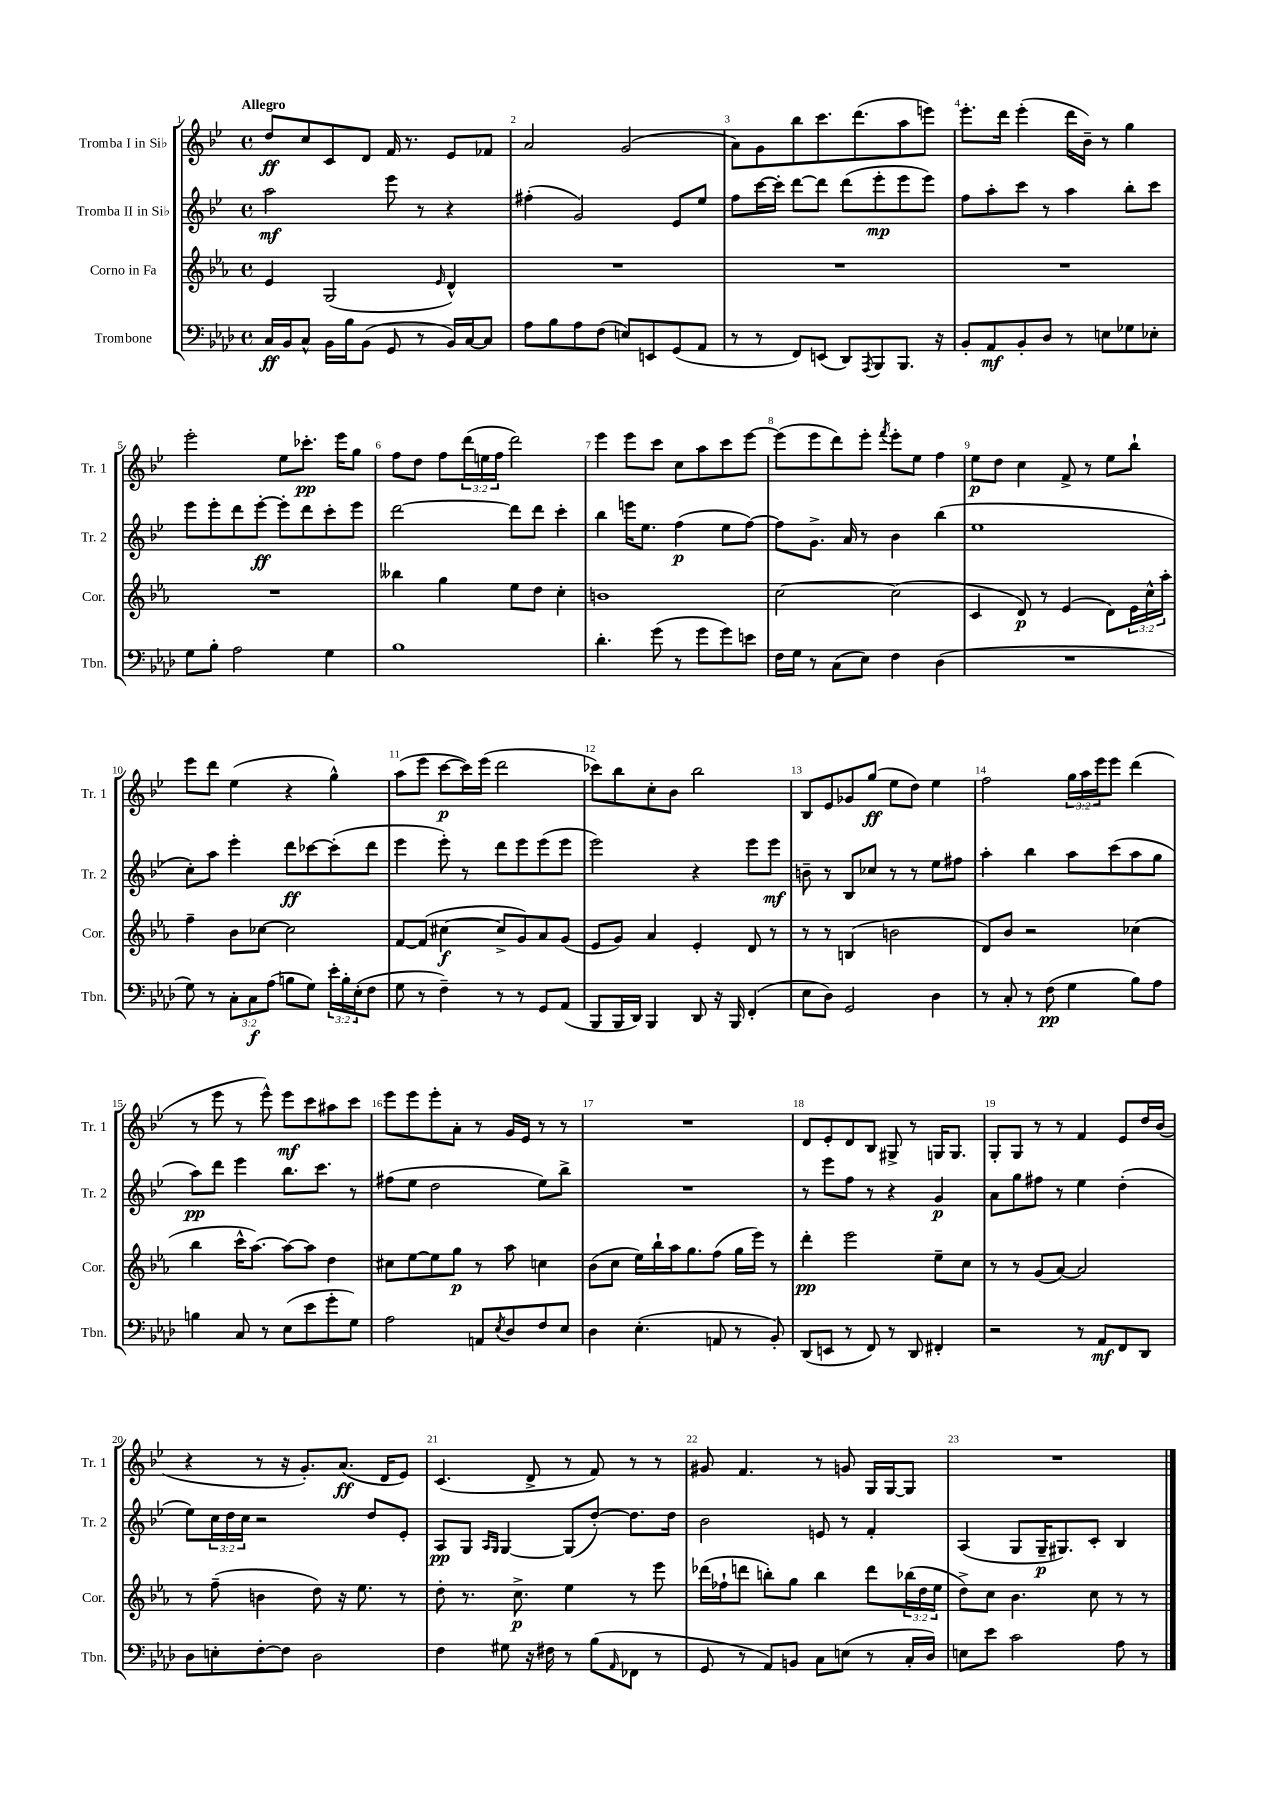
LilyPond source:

<<
\new StaffGroup <<
\new Staff = "s0" \with { instrumentName = "Tromba I in Sib" shortInstrumentName = "Tr. 1" } {
    \clef treble \key bes \major \defaultTimeSignature \time 4/4 \override Staff.TupletNumber.text = #tuplet-number::calc-fraction-text \tempo "Allegro"
    d''8\ff c''8 c'8 d'8 f'16 r8. ees'8 fes'8 |
    a'2 g'2( |
    a'8) g'8 bes''8 c'''8. d'''8.( a''8 e'''8) |
    ees'''8.-. d'''16 ees'''4-.( d'''16 bes'16--) r8 g''4 |
    ees'''2-. ees''8 ces'''8.-.\pp ees'''16 g''8 |
    f''8 d''8 f''8 \tuplet 3/2 { d'''16( e''16 f''16 } d'''2) |
    ees'''4 ees'''8 c'''8 c''8 a''8 c'''8 ees'''8~ |
    ees'''8( ees'''8 d'''8) ees'''8-. \acciaccatura { f'''8 } ees'''8-. ees''8 f''4 |
    ees''8\p d''8 c''4 f'8-> r8 ees''8 bes''8-! |
    ees'''8 d'''8 ees''4( r4 g''4-^) |
    a''8( ees'''8 c'''8~\p c'''16) ees'''16( d'''2 |
    ces'''8) bes''8 c''8-. bes'8 bes''2 |
    bes8 ees'8 ges'8 g''8\ff( ees''8 d''8) ees''4 |
    f''2 \tuplet 3/2 { g''16 a''16 ees'''16 } ees'''8 d'''4( |
    r8 ees'''8 r8 ees'''8-^) ees'''8\mf c'''8 ais''8 c'''8 |
    ees'''8 ees'''8 ees'''8-. a'8-. r8 g'16 ees'16 r8 r8 |
    R1 |
    d'8 ees'8-. d'8 bes8 gis8-> r8 g16 g8. |
    g8-. g8 r8 r8 f'4 ees'8 d''16 bes'16( |
    r4 r8 r16 g'8.-.) a'8.\ff( d'16 ees'8) |
    c'4.( d'8-> r8 f'8) r8 r8 |
    gis'8 f'4. r8 g'8 g16 g16~ g8 |
    R1 \bar "|." |
}
\new Staff = "s1" \with { instrumentName = "Tromba II in Sib" shortInstrumentName = "Tr. 2" } {
    \clef treble \key bes \major \defaultTimeSignature \time 4/4 \override Staff.TupletNumber.text = #tuplet-number::calc-fraction-text
    a''2\mf ees'''8 r8 r4 |
    fis''4-.( g'2) ees'8 ees''8 |
    f''8 c'''16~ c'''16-. d'''8~ d'''8 d'''8( ees'''8-.\mp ees'''8 ees'''8) |
    f''8 a''8-. c'''8 r8 a''4 bes''8-. c'''8 |
    ees'''8 ees'''8-. d'''8 ees'''8~-.\ff ees'''8-. d'''8 c'''8-. ees'''8 |
    d'''2~ d'''8 d'''8 c'''4-. |
    bes''4 e'''16 ees''8. f''4\p( ees''8 f''8~) |
    f''8 g'8.-> a'16 r8 bes'4 bes''4( |
    ees''1 |
    c''8-.) a''8 ees'''4-. d'''8\ff ces'''8~ ces'''8-.( d'''8 |
    ees'''4 ees'''8-.) r8 d'''8 ees'''8 ees'''8( ees'''8 |
    ees'''2) r4 ees'''8 ees'''8\mf |
    b'8-- r8 bes8 ces''8 r8 r8 ees''8 fis''8 |
    a''4-. bes''4 a''8 c'''8( a''8 g''8 |
    a''8\pp) d'''8 ees'''4 bes''8. c'''8. r8 |
    fis''8( ees''8 d''2 ees''8) bes''8-> |
    R1 |
    r8 ees'''8 f''8 r8 r4 g'4\p |
    a'8 g''8 fis''8 r8 ees''4 d''4-.( |
    ees''8) \tuplet 3/2 { c''16 d''16 c''16 } r2 d''8 ees'8-. |
    a8\pp g8 \grace { a16 g16 } g4~ g8( d''8~-.) d''8. d''16 |
    bes'2 e'8 r8 f'4-. |
    a4( g8 g16--\p gis8.) c'8-. bes4 \bar "|." |
}
\new Staff = "s2" \with { instrumentName = "Corno in Fa" shortInstrumentName = "Cor." } {
    \clef treble \key ees \major \defaultTimeSignature \time 4/4 \override Staff.TupletNumber.text = #tuplet-number::calc-fraction-text
    ees'4 g2( \grace { ees'16 } d'4-^) |
    R1 |
    R1 |
    R1 |
    R1 |
    beses''4 g''4 ees''8 d''8 c''4-. |
    b'1 |
    c''2~ c''2( |
    c'4 d'8\p) r8 ees'4( d'8) \tuplet 3/2 { ees'16 c''16-^ aes''16-. } |
    f''4-- bes'8 ces''8~ ces''2 |
    f'8~ f'8( cis''4~\f cis''8-> g'8) aes'8 g'8( |
    ees'8 g'8) aes'4 ees'4-. d'8 r8 |
    r8 r8 b4( b'2 |
    d'8) bes'8 r2 ces''4( |
    bes''4 c'''16-^ aes''8.~) aes''8~ aes''8 d''4 |
    cis''8 ees''8~ ees''8 g''8\p r8 aes''8 c''4 |
    bes'8( c''8 ees''16) bes''16-! aes''16 g''8. f''8( g''16 ees'''16) r8 |
    d'''4-.\pp ees'''2 ees''8-- c''8 |
    r8 r8 g'8( aes'8~) aes'2 |
    r8 f''8--( b'4 d''8) r16 ees''8. r8 |
    d''8-. r8. c''8.->\p ees''4 r8 ees'''8 |
    des'''16( fes''16-! d'''8 b''8-.) g''8 b''4 d'''8 \tuplet 3/2 { bes''16( d''16 ees''16 } |
    d''8->) c''8 bes'4. c''8 r8 r8 \bar "|." |
}
\new Staff = "s3" \with { instrumentName = "Trombone" shortInstrumentName = "Tbn." } {
    \clef bass \key aes \major \defaultTimeSignature \time 4/4 \override Staff.TupletNumber.text = #tuplet-number::calc-fraction-text
    c16\ff bes,16 c8-^ bes,16 bes16 bes,8( g,8 r8 bes,16) c16~ c8 |
    aes8 bes8 aes8 f8( e8) e,8 g,8( aes,8 |
    r8 r8 f,8) e,8( des,8) \acciaccatura { aes,,8 } bes,,8 bes,,8. r16 |
    bes,8-. aes,8\mf bes,8-. des8 r8 e8 ges8 ees8-. |
    g8 bes8-. aes2 g4 |
    bes1 |
    des'4.-. g'8( r8 g'8 g'8) e'8 |
    f16 g16 r8 c8( ees8) f4 des4( |
    R1 |
    g8) r8 \tuplet 3/2 { c8-. c8\f aes8( } b8 g8) \tuplet 3/2 { ees'16-. b16-. ees16-.( } f8 |
    g8 r8 f4--) r8 r8 g,8 aes,8( |
    bes,,8 bes,,16 des,16) bes,,4 des,8 r16 bes,,16 f,4-.( |
    ees8 des8) g,2 des4 |
    r8 c8-. r8 f8\pp( g4 bes8) aes8 |
    b4 c8 r8 ees8( ees'8 g'8-. g8) |
    aes2 a,8 \acciaccatura { ees8 } des8 f8 ees8 |
    des4 ees4.-.( a,8 r8 bes,8-.) |
    des,8( e,8 r8 f,8) r8 des,8 fis,4-. |
    r2 r8 aes,8\mf f,8 des,8 |
    des8 e8-. f8~-. f8 des2 |
    f4 gis8 r16 fis16 r8 bes8( \grace { aes,16 } fes,8 r8 |
    g,8 r8 aes,8) b,8 c8 e8( r8 c16-. des16) |
    e8 ees'8 c'2 aes8 r8 \bar "|." |
}
>>
>>
\layout { \context { \Score \override BarNumber.break-visibility = ##(#f #t #t) barNumberVisibility = #all-bar-numbers-visible } }
